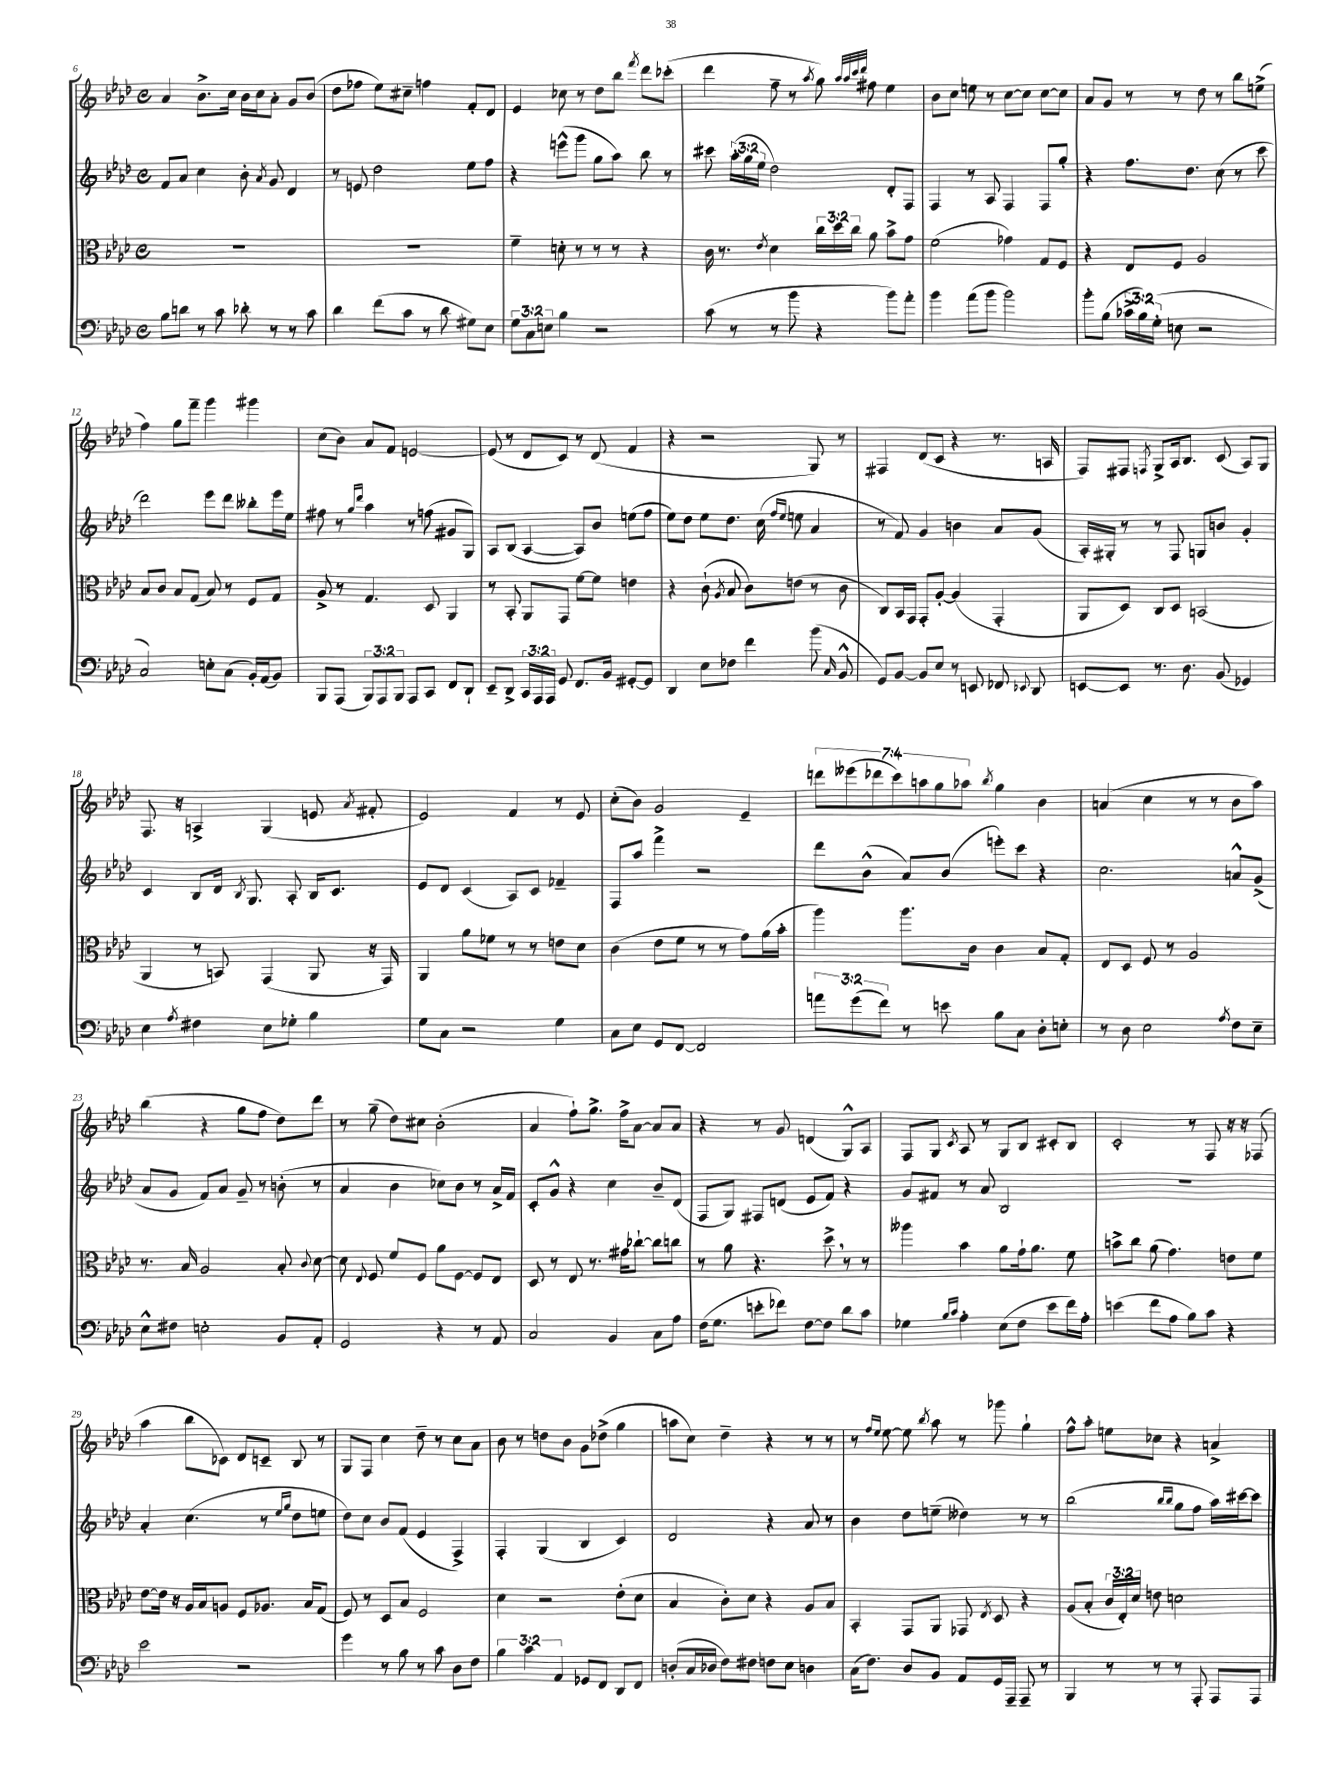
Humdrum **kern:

**kern	**kern	**kern	**kern
*staff4	*staff3	*staff2	*staff1
*clefF4	*clefC3	*clefG2	*clefG2
*k[b-e-a-d-]	*k[b-e-a-d-]	*k[b-e-a-d-]	*k[b-e-a-d-]
*M4/4	*M4/4	*M4/4	*M4/4
*met(c)	*met(c)	*met(c)	*met(c)
8B-\L	1r	8f/L	4a-/
8d\J	.	8a-/J	.
8r	.	4cc\	8.b-^\L
8c\	.	.	.
.	.	.	16cc\Jk
8d-'\	.	8b-'\	16b-\LL
.	.	.	16cc\J
.	.	8qa-/	.
8r	.	8g/	8a-'\J
8r	.	4d-/	8g/L
8c\	.	.	(8b-/J
=	=	=	=
4d-\	1r	8r	8dd-\L
.	.	8e/	8ff-\J
(8f\L	.	2dd-\	8ee-\L)
8c\J	.	.	8cc#~\J
8r	.	.	4ff\
8d-\	.	.	.
8G#\L)	.	8ee-\L	8f'/L
8E-\J	.	8ff\J	8d-/J
=	=	=	=
12G\L	4f~\	4r	4e-/
12C\	.	.	.
12E\J	.	.	.
4B-\	8d'\	(8eee^^\L	8cc-\
.	8r	8ggg\J	8r
2r	8r	8gg\L	8dd-\L
.	8r	8aa-\J)	8bb-\J
.	.	.	8qfff/
.	4r	8bb-\	8ddd-\L
.	.	8r	(8ccc-'\J
=	=	=	=
(8c\	16c\	8ccc#\	4ddd-\
.	8.r	.	.
8r	.	(24aa-'\LL	.
.	.	24gg\	.
.	.	24ee-\JJ	.
.	8qe-/	.	.
8r	4d-\	2dd-\)	8ff~\
8b-\	.	.	8r
.	.	.	8qaa-/
4r	24cc\LL	.	8gg\)
.	24dd-\	.	.
.	24cc\JJ	.	.
.	.	.	32qqaa-/LLL
.	.	.	32qqaa-/
.	.	.	32qqccc/
.	.	.	32qqddd-/JJJ
.	8a-\	.	8ff#\
8b-\L)	8b-^\L	8d-'/L	4ee-\
8a-'\J	8g\J	8F/J	.
=	=	=	=
4b-\	(2f\	4F/	8b-\L
.	.	.	8cc\J
(8a-\L	.	8r	8ee\
8b-\J	.	8A-/	8r
2b-\)	4g-\)	4F/	[8cc\L
.	.	.	8cc\]J
.	8G/L	8F/L	[8cc\L
.	8F/J	8gg'/J	8cc\]J
=	=	=	=
8b-'\L	4r	4r	8a-/L
(8B-\J	.	.	8g/J
24c-^\LL	8E-/L	8.ff\L	8r
24B-\)	.	.	.
(24G'\JJ	.	.	.
8E\	8F/J	.	8r
.	.	8.dd-\J	.
2r	2A-/	.	8dd-\
.	.	(8cc\	8r
.	.	8r	8bb-\L
.	.	8ccc\	(8ee^\J
=	=	=	=
2C/)	8B-/L	2ddd-\)	4ff\)
.	8c/J	.	.
.	8B-/L	.	8gg\L
.	(8G/J	.	8fff~\J
8E'\L	8B-/)	8eee-\L	4ggg\
(8C\J	8r	8ddd-\J	.
16BB-'/LL)	8F/L	8bb--'\L	4ggg#\
(16AA-/J	.	.	.
8BB-/J)	8G/J	16eee-\L	.
.	.	16ee-\JJ	.
=	=	=	=
8BBB-/L	8A-^/	8ff#\	(8cc\L
(8AAA-/J	8r	8r	8b-\J)
.	.	16qqgg/LL	.
.	.	16qqddd-/JJ	.
12BBB-/L)	4.G/	4aa-\	8a-/L
12AAA-/	.	.	.
.	.	.	8f/J
12BBB-/J	.	.	.
8AAA-/L	.	8r	[2e/
8CC/J	8D-/	(8ff\	.
8FF/L	4AA-/	8g#/L	.
8DD-`/J	.	8G/J)	.
=	=	=	=
8EE-~/L	8r	8A-/L	(8e/]
8DD-^/J	8BB-'/	(8B-/J	8r
24CC/LL	8AA-/L	[4A-/	8d-/L
24AAA-/	.	.	.
24AAA-/JJ	.	.	.
8GG/	8GG/J	.	8c/J)
8.FF/L	[8f\L	8A-/]L)	8r
.	8f\]J	8b-/J	(8d-/
16BB-/Jk	.	.	.
[8GG#'/L	4e\	(8ee\L	4f/
8GG#/]J	.	8ff\J	.
=	=	=	=
4DD-/	4r	8ee-\L)	4r
.	.	8dd-\J	.
8E-\L	(8c`\	8ee-\L	2r
.	8qA-/	.	.
8F-\J	8B-/	8.dd-\J	.
4f\	8c\L)	.	.
.	.	(16cc\	.
.	.	16qqff/LL	.
.	.	16qqee-/JJ	.
.	(8e\J	8ee\	.
(8b-\	8r	4a-/	8G/)
16qqC/	.	.	.
8BB-^^/	8c\	.	8r
=	=	=	=
8GG/L)	8C/L)	8r	4F#/
[8BB-/J	16BB-/L	8f/)	.
.	16GG/JJ	.	.
8BB-/]L	8GG'/L	4g/	(8d-/L
8E-/J	[8A-'/J	.	8c/J
8r	(4A-/]	4b\	4r
8EE/	.	.	.
8FF-/	4GG'/	8a-/L	8.r
8qqEE-/	.	.	.
8DD-/	.	(8g/J	.
.	.	.	16A/
=	=	=	=
[8EE/L	8AA-/L	16A-'/LL)	8F/L)
.	.	16G#'/JJ	.
8EE/]J	8D-/J)	8r	8F#/J
.	.	.	8qF/
8.r	8C/L	8r	8G^/L
.	8D-/J	8F/	16A-/k
8.D-\	.	.	8.B-/J
.	(2BB/	8G/L	.
(8BB-/	.	8b/J	(8c/
4GG-/)	.	4g'/	8A-/L)
.	.	.	8G/J
=	=	=	=
4E-\	4AA-/	4c/	8.F/
.	.	.	16r
8qA-/	.	.	.
4F#\	8r	8B-/L	4A^/
.	8BB/)	16d-/Jk	.
.	.	8qB-/	.
.	.	8.G/	.
8E-\L	(4GG/	.	(4G/
8G-'\J	.	8A-'/	.
4B-\	8AA-/	16B-/LK	8e/
.	.	8.c/J	.
.	.	.	8qa-/
.	16r	.	8f#'/
.	16GG/)	.	.
=	=	=	=
8G\L	4AA-/	8e-/L	2e-/)
8C\J	.	8d-/J	.
2r	8a-\L	(4c/	.
.	8f-\J	.	.
.	8r	8A-/L)	4f/
.	8r	8c/J	.
4G\	8e\L	4f-~/	8r
.	8d-\J	.	8e-/
=	=	=	=
8C\L	(4c\	8F/L	(8cc'\L
8E-\J	.	8aa-/J	8b-\J)
8GG/L	8e-\L	4fff^\	2g/
[8FF/J	8f\J	.	.
2FF/]	8r	2r	.
.	8r	.	.
.	8g\L)	.	4e-~/
.	(16a-\L	.	.
.	16b-'\JJ	.	.
=	=	=	=
12a\L	4aa-\)	8ddd-\L	14ddd\L
.	.	.	(14eee--\
(12g\	.	.	.
.	.	(8b-^^\J	.
.	.	.	14ddd-\
12f\J)	.	.	.
.	.	.	14ccc\)
8r	8.aa-\L	8a-/L)	.
.	.	.	14aa\
.	.	.	14gg\
8e\	.	(8b-/J	.
.	.	.	14aa-\J
.	16c\Jk	.	.
.	.	.	8qbb-/
8B-\L	4c\	8eee'\L)	4gg\
8C\J	.	8ccc\J	.
8D-'\L	8B-/L	4r	4b-\
8E'\J	8G'/J	.	.
=	=	=	=
8r	8E-/L	2.cc\	(4a/
8D-\	8D-/J	.	.
2E-\	8F/	.	4cc\
.	8r	.	.
.	2A-/	.	8r
.	.	.	8r
8qA-/	.	.	.
8F\L	.	8a^^/L	8b-\L
8E-~\J	.	(8g^/J	8aa-\J)
=	=	=	=
8E-^^\L	8.r	8a-/L	(4bb-\
8F#\J	.	8g/J	.
.	16B-/	.	.
2E'\	2A-/	8f/L)	4r
.	.	8a-/J	.
.	.	8g~/	8gg\L
.	.	8r	8ff\J
8BB-/L	8B-'/	(8b'\	8dd-\L)
.	8qqc/	.	.
8AA-'/J	[8d-\	8r	8ddd-\J
=	=	=	=
2GG/	8d-\]	4a-/	8r
.	8qqE-/	.	.
.	8F/	.	(8gg~\
.	8f/L	4b-\	8dd-\L)
.	8F/J	.	8cc#\J
4r	8a-\L	8cc-\L)	(2b-'\
.	[8F\J	8b-\J	.
8r	8F/]L	8r	.
8AA-/	8E-/J	16a-^/LL	.
.	.	16f/JJ	.
=	=	=	=
2C/	8D-/	8c'/L	4a-/
.	8r	8g^^/J	.
.	8E-/	4r	8ff`\L)
.	8.r	.	8.gg^\J
4BB-/	.	4cc\	.
.	16g#\LK	.	16ff^\LK
.	[8cc-`\J	.	[8a-\J
8C\L	8cc-\]L	8b-~/L	8a-/]L
8A-\J	8cc\J	(8d-/J	8a-/J
=	=	=	=
(16F\LK	8r	8F/L	4r
8.G\J	.	.	.
.	8a-\	8G/J)	.
8e'\L	4.r	8F#/L	8r
8f-\J)	.	(8d/J	8g/
[8F\L	.	8e-/L	(4d/
8F\]J	8dd-^\	8f/J)	.
8d-\L	8r	4r	8G^^/L)
8c\J	8r	.	8A-/J
=	=	=	=
4G-\	4aa--\	8g/L	8F/L
.	.	8f#/J	8G/J
16qqB-/LL	.	.	.
16qqc/JJ	.	.	8qc/
4A-'\	4b-\	8r	8A-/
.	.	8a-/	8r
(8E-\L	8a-\L	2B-/	8G/L
8F\J	16g`\k	.	8B-/J
.	8.a-\J	.	.
8e-\L	.	.	8c#'/L
16f\L)	8f\	.	8B-/J
16A-'\JJ	.	.	.
=	=	=	=
(4e\	8b^\L	1r	2c'/
.	8cc\J	.	.
8f\L	(8a-\	.	.
8A-\J	4.g\)	.	.
8B-\L)	.	.	8r
8c\J	.	.	8F/
4r	8e\L	.	16r
.	.	.	16r
.	8f\J	.	(8F-/
=	=	=	=
2e-\	[8e-\L	4a-'/	4aa-\
.	16e-\]Jk	.	.
.	16r	.	.
.	16A-/LL	(4.cc\	8bb-\L
.	16B-/J	.	.
.	8A/J	.	8c-\J)
2r	8F/L	.	8d-/L
.	8.A-/J	8r	8c~/J
.	.	16qqee-/LL	.
.	.	16qqgg/JJ	.
.	.	8dd-\L	8B-/
.	16B-/LK	.	.
.	(8G/J	8ee\J	8r
=	=	=	=
4g\	8F/)	8dd-\L)	8G/L
.	8r	8cc\J	8F/J
8r	8D-/L	8b-/L	4cc\
8B-\	8B-/J	(8f/J	.
8r	2F/	4e-/	8dd-~\
8c\	.	.	8r
8D-\L	.	4F^/)	8cc\L
8F\J	.	.	8a-\J
=	=	=	=
6B-\	4d-\	4F'/	8b-\
.	.	.	8r
6c\	.	.	.
.	2r	(4G/	8dd\L
6AA-/	.	.	.
.	.	.	8b-\J
8GG-/L	.	4B-/	8g\L
8FF/J	.	.	(8dd-^\J
8DD-/L	(8e-'\L	4c/)	4gg\
8FF/J	8d-\J	.	.
=	=	=	=
(8D'/L	4B-/	2d-/	8aa\L
16C/L	.	.	8cc\J)
16D-/JJ	.	.	.
8F\L)	8c'\L)	.	4dd-~\
8F#\J	8d-\J	.	.
8F\L	4r	4r	4r
8E-\J	.	.	.
4D\	8A-/L	8a-/	8r
.	8B-/J	8r	8r
=	=	=	=
(16C\LK	4BB-'/	4b-\	8r
8.F\J)	.	.	.
.	.	.	16qqff/LL
.	.	.	16qqee-/JJ
.	.	.	[8ee-\
8D-/L	8GG/L	8dd-\L	8ee-\]
.	.	.	8qbb-/
8BB-/J	8AA-/J	(8ee~\J	8aa-\
8AA-/L	8GG-/	4dd--\)	8r
.	8qE-/	.	.
16GG/L	8D-/	.	8ggg-\
16AAA-~/JJ	.	.	.
8AAA-~/	4r	8r	4gg`\
8r	.	8r	.
=	=	=	=
4BBB-/	(8A-/L	(2bb-\	8ff^^\L
.	8B-'/J	.	8aa-'\J
8r	24c/LL	.	8ee\L
.	24E-'/)	.	.
.	24d-/JJ	.	.
8r	8e\	.	8cc-\J
.	.	16qqbb-/LL	.
.	.	16qqbb-/JJ	.
8r	2d\	8gg\L	4r
8AAA-'/	.	8ff\J	.
8AAA-/L	.	16aa-\LL)	4a^/
.	.	[16ccc#\J	.
8AAA-/J	.	8ccc#\]J	.
==	==	==	==
*-	*-	*-	*-
